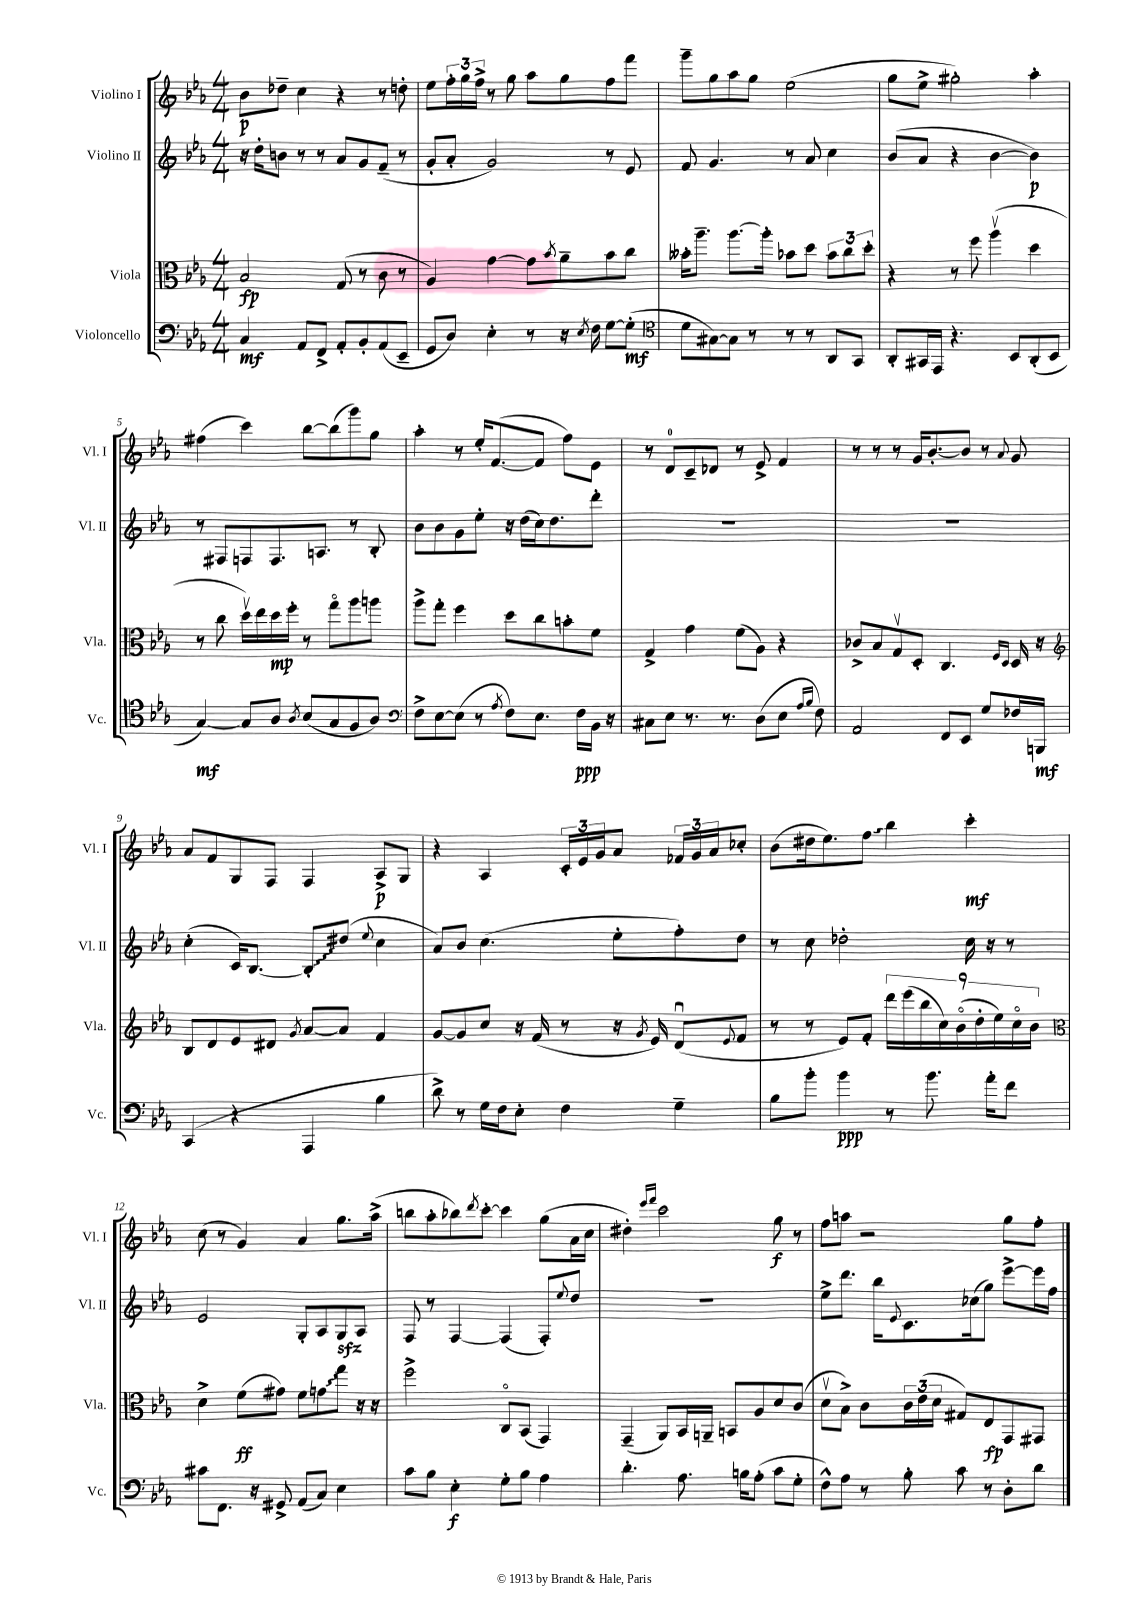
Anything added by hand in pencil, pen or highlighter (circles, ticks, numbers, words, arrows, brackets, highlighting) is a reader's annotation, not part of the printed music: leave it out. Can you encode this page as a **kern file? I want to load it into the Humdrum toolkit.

**kern	**kern	**kern	**kern
*staff4	*staff3	*staff2	*staff1
*clefF4	*clefC3	*clefG2	*clefG2
*k[b-e-a-]	*k[b-e-a-]	*k[b-e-a-]	*k[b-e-a-]
*M4/4	*M4/4	*M4/4	*M4/4
4C	2B-	16r	8b-
.	.	16dd'	.
.	.	8b	8dd-~
8AA-	.	8r	4cc
8FF^	.	8r	.
8AA-'	(8G	8a-	4r
8BB-'	8r	8g	.
(8AA-	8c	(8f~	8r
8EE-~	8r	8r	8dd'
=	=	=	=
8GG	4A-)	8g'	8ee-
8D)	.	8a-'	24ff'
.	.	.	24gg
.	.	.	24ff^
4E-'	[4g	2g)	8r
.	.	.	8gg
8r	8g]	.	8aa-
.	8qb-	.	.
16r	8a-~	.	8gg
8qE-	.	.	.
16F	.	.	.
[8G	8b-	8r	8ff
(8G']	8cc	8e-	8fff
=	=	=	=
*clefC4	*	*	*
8d	16b--'	8f	8ggg~
.	8.aa-~	.	.
[8G#)	.	4.g	8gg
8G#]	[8.aa-	.	8aa-
8r	.	.	8gg
.	16aa-']	.	.
8r	8b-	8r	(2ee-
8r	8dd	8a-	.
8AA-	12b-	4cc	.
.	12cc	.	.
8GG	.	.	.
.	12dd'	.	.
=	=	=	=
8AA-'	4r	(8b-	8gg
16GG#	.	8a-	8ee-^
16EE-	.	.	.
4.r	8r	4r	2gg#')
.	8ff	.	.
.	(4aa-v	[4b-	.
8BB-	.	.	.
(8AA-'	4dd	4b-])	4aa-'
8BB-	.	.	.
=	=	=	=
[4G)	8r	8r	(4ff#
.	8cc	8F#	.
8G]	16ddv)	8F	4ccc)
.	16ee-	.	.
8A-	16dd	8.F	.
.	16ff'	.	.
8qA-	.	.	.
(8B-	8r	.	[8bb-
.	.	8.A	.
8G	8ggo	.	(8bb-]
8F	8aa-	8r	8ggg)
8A-)	8aa	8B-'	8gg
=	=	=	=
*clefF4	*	*	*
8F^	8aa-^	8b-	4aa-'
[8E-	8gg'	8b-	.
(8E-]	4ff	8g	8r
8r	.	8ee-'	16ee-'
.	.	.	([8.f
8qA-	.	.	.
8F)	8dd	16r	.
.	.	(16dd	.
8.E-	8cc	16cc)	8f]
.	.	8.dd	.
.	8b'	.	8ff)
16F	.	.	.
16BB-	8f	8ddd'	8e-
16r	.	.	.
=	=	=	=
8C#	4G^	1r	8r
8E-	.	.	8d
8.r	4g	.	8c~
.	.	.	8d-
8.r	.	.	.
.	(8f	.	8r
(8D	8A-)	.	8e-^
8E-	4r	.	4f
16qqA-	.	.	.
16qqB-	.	.	.
8F)	.	.	.
=	=	=	=
2AA-	8c-^	1r	8r
.	8B-	.	8r
.	8Gv	.	8r
.	8D'	.	16g
.	.	.	[8.b-'
8FF	4.C	.	.
8EE-	.	.	8b-]
8G	.	.	8r
.	16qqF	.	.
.	16qqD	.	8qqa-
16F-	16D	.	8g
16BBB	16r	.	.
=	=	=	=
*	*clefG2	*	*
(4CC	8B-	(4cc'	8a-
.	8d	.	8f
4r	8e-	16c)	8G
.	.	[8.B-	.
.	8d#	.	8F
.	8qg	.	.
4AAA-	[8a-	8B-']	4F
.	8a-]	(8dd#	.
.	.	8qqee-	.
4B-	4f	4cc	8A-^
.	.	.	8G
=	=	=	=
8d^)	[8g	8a-)	4r
8r	8g]	8b-	.
16G	8cc	(4.cc	4A-
16F	.	.	.
8E-'	16r	.	.
.	(16f	.	.
4F	8r	.	24c'
.	.	.	24e-
.	.	.	24g
.	16r	8ee-'	8a-
.	8qg	.	.
.	16e-)	.	.
4G~	(8du	8ff')	24f-
.	.	.	24g
.	.	.	24a-
.	8qqe-	.	.
.	8f	8dd	8cc-'
=	=	=	=
8B-	8r	8r	(8b-
8b-'	8r	8cc	16dd#
.	.	.	8.ee-)
4b-	8e-)	2dd-'	.
.	8f'	.	8ff
8r	18ddd	.	4bb-
.	(18eee-	.	.
.	18bb-	.	.
8.b-	.	.	.
.	18cc)	.	.
.	(18b-o	.	.
.	.	16cc	4ccc'
.	18dd'	.	.
16a-'	.	16r	.
.	18ee-)	.	.
8f	.	8r	.
.	18cco	.	.
.	18b-	.	.
=	=	=	=
*	*clefC3	*	*
8c#	4d^	2e-	(8cc
8.FF	.	.	8r
.	(8f	.	4g)
16r	.	.	.
8GG#^	8g#)	.	.
(8AA-	8f	8G'	4a-
8C)	8g	8A-	.
4E-	8gg	8G	8.gg
.	16r	8A-	.
.	16r	.	(16aa-^
=	=	=	=
8c	2ff^	8F	8bb
8B-	.	8r	8aa-'
4E-'	.	[4F	8bb-)
.	.	.	8qddd
.	.	.	[8ccc'
8G'	8Co	(4F]	4ccc]
8B-	(8BB-	.	.
4A-	4GG)	8F')	(8gg
.	.	8qqee-	.
.	.	8dd	16a-
.	.	.	16cc
=	=	=	=
4.d'	(4GG~	1r	4dd#')
.	.	.	16qqeee-
.	.	.	16qqfff
.	8AA-)	.	2ccc
8.A-	16BB-	.	.
.	16AA~	.	.
.	8BB	.	.
16B	.	.	.
(8A-'	8A-	.	.
8c	8d	.	8gg
8G'	(8c	.	8r
=	=	=	=
8F^^)	8dv	8ee-^	8ff
8A-	8B-^)	8.ddd	8aa
8r	8c	.	2r
.	.	16bb-	.
.	.	8qqe-	.
8B-'	24c	8.c	.
.	(24e-	.	.
.	24d	.	.
8c	8G#)	.	.
.	.	(16cc-	.
8r	8E-	8gg)	.
8D'	8GG	[8eee-^	8gg
8d	8GG#	16eee-]	8ff'
.	.	16ff	.
==	==	==	==
*-	*-	*-	*-
